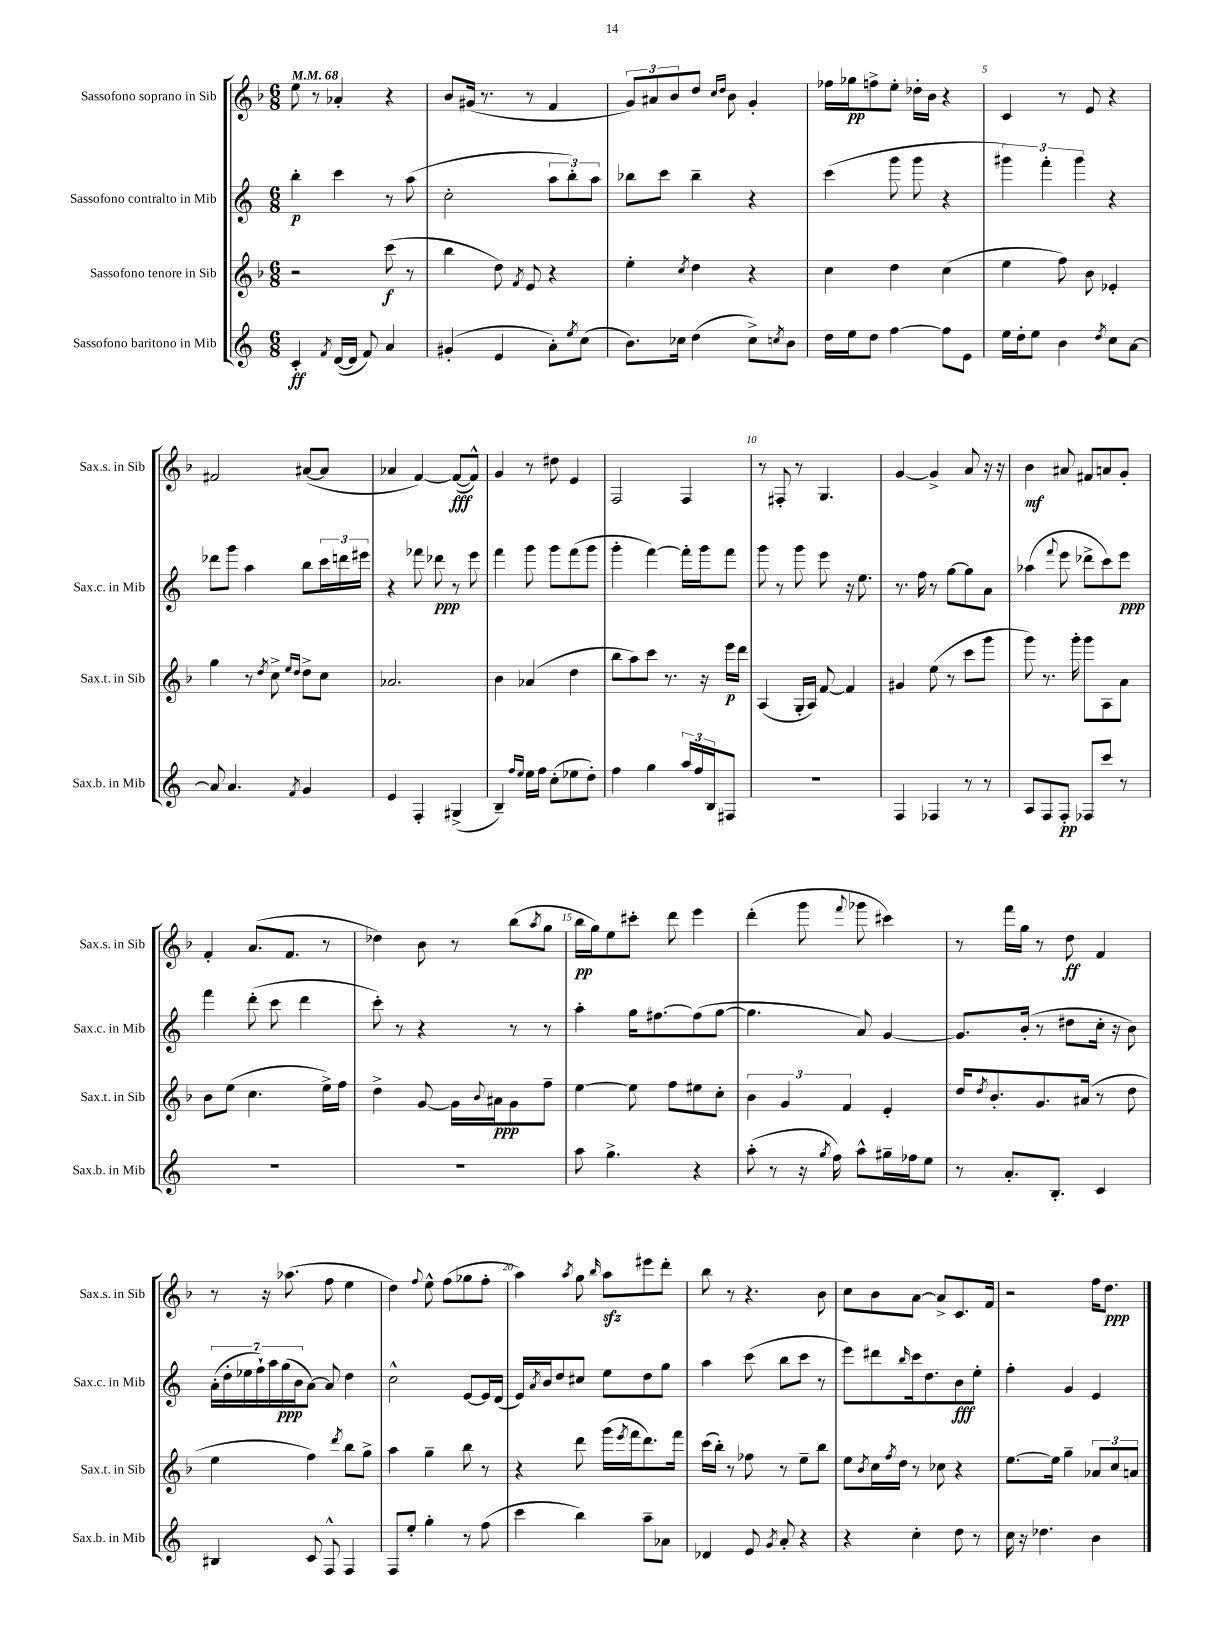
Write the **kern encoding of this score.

**kern	**kern	**kern	**kern
*staff4	*staff3	*staff2	*staff1
*clefG2	*clefG2	*clefG2	*clefG2
*k[]	*k[b-]	*k[]	*k[b-]
*M6/8	*M6/8	*M6/8	*M6/8
*MM68	*MM68	*MM68	*MM68
4c'	2r	4bb'	8ee
.	.	.	8r
8qf	.	.	.
([16d	.	4ccc	4a-'
16d]	.	.	.
8f)	.	.	.
4a	(8ccc	8r	4r
.	8r	(8aa	.
=	=	=	=
(4g#'	4bb-	2cc'	8b-
.	.	.	(16g#
.	.	.	8.r
4e	8dd)	.	.
.	8qf	.	.
.	8e	.	8r
8a')	4r	12aa	4f
.	.	12bb')	.
8qee	.	.	.
(8cc	.	.	.
.	.	12aa	.
=	=	=	=
8.b)	4ee'	8bb-	12g)
.	.	.	12a#
.	.	8ccc	.
.	.	.	12b-
16cc-	.	.	.
.	8qcc	.	.
(4dd	4dd	4bb-~	8dd
.	.	.	16qqcc
.	.	.	16qqdd
.	.	.	8b-
8cc-^)	4r	4r	4g'
8qcc	.	.	.
8b	.	.	.
=	=	=	=
16dd	4cc	(4ccc	16ff-
16ee	.	.	16gg-
8dd	.	.	8ff^
[4ff	4dd	8ggg	8ee'
.	.	8ggg	16dd-'
.	.	.	16b-
8ff]	(4cc	4r	4r
8e	.	.	.
=	=	=	=
16ee	4ee	6ggg#)	4c
16dd'	.	.	.
8ee	.	.	.
.	.	6fff'	.
4b	8ff)	.	8r
.	.	6ggg#	.
.	8b-	.	8e
8qdd	.	.	.
8cc	4e-'	4r	4r
[8a	.	.	.
=	=	=	=
8a]	4gg	8ddd-	2f#
4.a	.	8ggg	.
.	8r	4aa	.
.	8qdd	.	.
.	8cc^	.	.
.	16qqee	.	.
8qf	16qqdd	.	.
4g	8dd^	8bb	([8a#
.	8cc	24ccc	8a#]
.	.	24ddd	.
.	.	24eee#	.
=	=	=	=
4e	2.a-	4r	4a-
4F'	.	8fff-	[4f)
.	.	8ddd-	.
(4G#^	.	8r	(8f_
.	.	8eee	8f^^])
=	=	=	=
4B~)	4b-	4fff	4g
16qqff	.	.	.
16qqee	.	.	.
16ee	(4a-	8ggg	8r
16ff	.	.	.
(8cc'	.	8ggg	8dd#
8ee-	4dd	(8fff	4e
8dd')	.	8ggg	.
=	=	=	=
4ff	8bb-	4ggg'	2F
.	8aa)	.	.
4gg	8ccc	[4fff)	.
.	8.r	.	.
24aa	.	16fff']	4F
24ff	.	.	.
.	16r	16ggg	.
24B	.	.	.
8F#	16eee	8fff	.
.	16ddd	.	.
=	=	=	=
2.r	(4A	8ggg	8r
.	.	8r	8F#'
.	16G'	8ggg	8r
.	16A)	.	.
.	[8f	8eee	4.G
.	4f]	16r	.
.	.	8.ee	.
=	=	=	=
4F	4g#	8.r	[4g
.	.	16ff	.
4F-	(8ee	8r	4g^]
.	8r	[8gg	.
8r	8ccc	8gg]	8a
8r	8ggg	8a	16r
.	.	.	16r
=	=	=	=
8A	8ggg)	(4aa-	4b-
8F	8.r	.	.
.	.	8qqfff	.
8F'	.	8eee	8a#
.	16ggg'	.	.
8F-	8ggg	8ddd-^	8f#
8ccc	8A	8ccc)	8a
8r	8a	8eee	8g'
=	=	=	=
2.r	8b-	4fff	4f'
.	(8ee	.	.
.	4.cc	(8ddd'	(8.a
.	.	8ccc	.
.	.	.	8.f
.	.	4ddd	.
.	16ee^)	.	8r
.	16ff	.	.
=	=	=	=
2.r	4dd^	8ccc')	4dd-)
.	.	8r	.
.	[8g	4r	8b-
.	16g]	.	8r
.	8qqb-	.	.
.	16a#	.	.
.	8g	8r	(8bb-
.	.	.	8qaa
.	8ff~	8r	8gg
=	=	=	=
8aa	[4ee	4aa'	16bb-
.	.	.	16gg)
4.gg^	.	.	8ee
.	8ee]	16gg	8ccc#'
.	.	[8.ff#	.
.	8ff	.	8ddd
4r	8ee#	(8ff#]	4eee
.	8cc'	[8gg	.
=	=	=	=
(8aa'	6b-	4.gg]	(4ddd'
8r	.	.	.
.	6g	.	.
16r	.	.	8ggg
8qgg	.	.	.
16ff)	.	.	.
.	6f	.	.
.	.	.	8qqfff
8aa^^	.	8a)	8ggg-
16gg#~	4e'	[4g	4ccc#)
16ff-	.	.	.
8ee	.	.	.
=	=	=	=
8r	16dd	8.g]	8r
.	8qdd	.	.
.	8.b-'	.	.
8.a'	.	.	16fff
.	.	(16b'	16gg
.	8.g	8r	8r
8.B'	.	.	.
.	.	8dd#	8dd
.	(16a#	.	.
4c	8r	16cc'	4f
.	.	16r	.
.	8dd	8b)	.
=	=	=	=
4B#	4ee	(28a'	8r
.	.	28dd'	.
.	.	28ee-	.
.	.	28ff`)	.
.	.	.	16r
.	.	28aa	.
.	.	(28gg	.
.	.	.	(8.aa-
.	.	28b	.
8c	4ff)	[8a)	.
8F^^	.	8a]	8ff
.	8qddd	.	.
4F	8bb-	4dd	4ee
.	8gg^	.	.
=	=	=	=
8F	4aa	2cc^^	4dd)
8ee'	.	.	.
.	.	.	8qqff
4gg'	4gg~	.	8ee^^
.	.	.	(8ff
8r	8bb-	[8e	8gg-
(8ff	8r	16e]	8ff'
.	.	(16d	.
=	=	=	=
4ccc	4r	16e)	4aa)
.	.	8qa	.
.	.	16b	.
.	.	8dd	.
.	.	.	8qaa
4bb)	8ddd	8cc#	8gg
.	.	.	16qqbb-
.	(16ggg	8ee	8aa
.	8qeee	.	.
.	16fff	.	.
8aa~	8.ddd)	8dd	8eee#
8a-	.	8gg	8ddd'
.	16fff	.	.
=	=	=	=
4d-	(16ccc	4aa	8bb-
.	16bb-')	.	.
.	8r	.	8r
8e	8ff-	(8ccc	4.r
8qg	.	.	.
8a'	8r	8bb	.
4r	8ee~	8ccc	.
.	8bb-	8r	8b-
=	=	=	=
4r	8ee	8eee)	8cc
.	8qb-	.	.
.	16cc	8ddd#	8b-
.	8qff	.	.
.	16dd	.	.
.	.	16qqbb	.
4cc'	8r	16ccc	[8a
.	.	8.dd	.
.	8cc-	.	8a^]
8dd	4r	8b	8.c
8r	.	8ee'	.
.	.	.	16f
=	=	=	=
16cc	[8.ee	4ff'	2r
16r	.	.	.
4.dd-	.	.	.
.	16ee]	.	.
.	4gg~	4g	.
4b	12a-	4e	16ff
.	.	.	8.dd
.	12cc	.	.
.	12a	.	.
==	==	==	==
*-	*-	*-	*-
